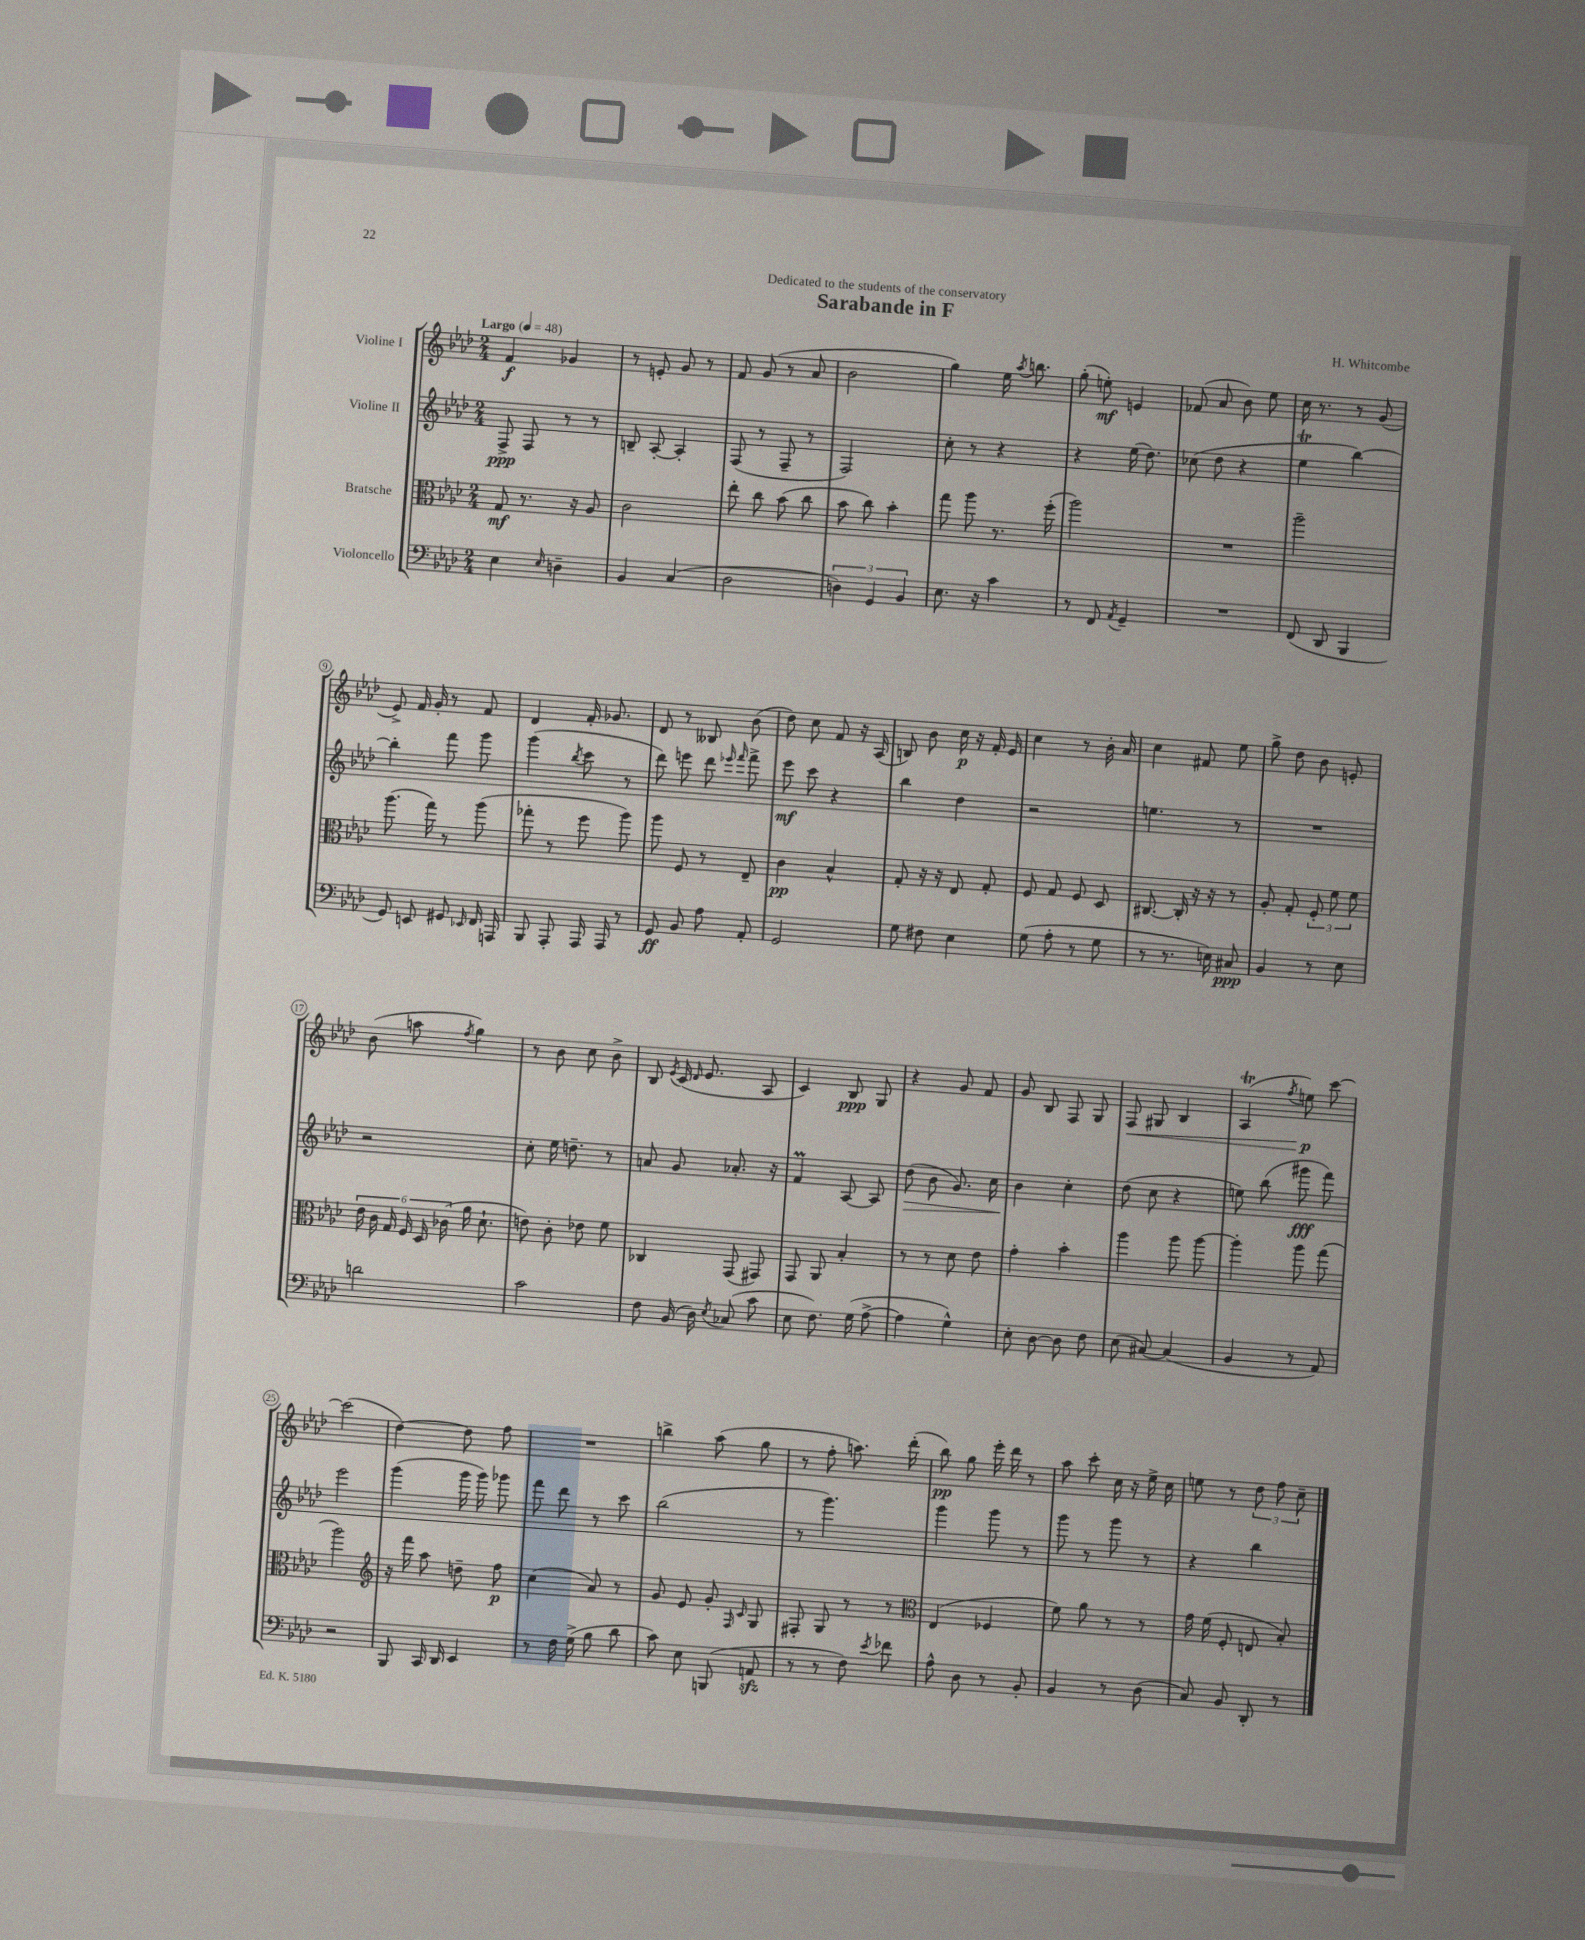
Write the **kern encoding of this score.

**kern	**kern	**kern	**kern
*staff4	*staff3	*staff2	*staff1
*clefF4	*clefC3	*clefG2	*clefG2
*k[b-e-a-d-]	*k[b-e-a-d-]	*k[b-e-a-d-]	*k[b-e-a-d-]
*M2/4	*M2/4	*M2/4	*M2/4
*MM48	*MM48	*MM48	*MM48
4E-	8G	8F^	4f
.	8.r	8F	.
16qqE-	.	.	.
4D~	.	8r	4g-
.	16r	.	.
.	8A-	8r	.
=	=	=	=
4BB-	2c	8B~	8r
.	.	[8A-'	8e'
(4C	.	4A-']	8g
.	.	.	8r
=	=	=	=
2D-	8ee-'	(8F	8f
.	8cc	8r	(8g
.	(8b-	8F~	8r
.	8cc	8r	8a-
=	=	=	=
6D)	8b-	2F)	2b-
.	8cc)	.	.
6GG	.	.	.
.	4b-'	.	.
6BB-	.	.	.
=	=	=	=
8.E-	8gg	8cc'	4gg)
.	8aa-	8r	.
16r	.	.	.
4c	8.r	4r	16ee-
.	.	.	8qaa-
.	.	.	8.bb
.	(16ff'	.	.
=	=	=	=
8r	2aa-)	4r	(8gg'
8FF	.	.	8ee')
8qAA-	.	.	.
4GG~	.	(16ee-	4e
.	.	8.dd-)	.
=	=	=	=
2r	2r	(8cc-	(8f-
.	.	8dd-	8a-
.	.	4r	8b-)
.	.	.	8ee-
=	=	=	=
(8FF	2aa-~	4ee-	16cc
.	.	.	8.r
8DD-	.	.	.
4BBB-	.	[4bb-)	8r
.	.	.	(8g
=	=	=	=
8GG)	(8.aa-	4bb-']	8e-^)
8EE	.	.	16f
.	16gg)	.	16g'
8GG#	8r	8fff	8r
16qqEE-	.	.	.
16FF	(8aa-	8ggg	8f
16AAA	.	.	.
=	=	=	=
8BBB-	8gg-'	(4ggg	4d-
8AAA-'	8r	.	.
.	.	8qbb-	.
16AAA-	8ff	8ccc	16f'
16AAA-	.	.	8.g-
8r	8aa-)	8r	.
=	=	=	=
8GG	8aa-	8ddd-)	8d-
8BB-	8F	8eee	8r
8A-	8r	8ddd-	8B--
.	.	16qqeee-	.
.	.	16qqfff	.
8AA-'	8E-~	8fff^	(8b-
=	=	=	=
2GG	4c	8eee-	8dd-)
.	.	8ccc	8cc
.	4B-^^	4r	8f
.	.	.	16r
.	.	.	(16A-
=	=	=	=
8G	8G'	4bb-	8B)
8F#	16r	.	8b-
.	16r	.	.
4E-	8E-	4dd-	16cc
.	.	.	16r
.	8G'	.	16f'
.	.	.	16e-
=	=	=	=
(8G	8F	2r	4cc
8A-'	8G	.	.
8r	8F	.	8r
8G	8D-	.	16b-'
.	.	.	16a-
=	=	=	=
8r	[8.C#	4.ee	4cc
8.r	.	.	.
.	16C#']	.	.
.	16r	.	8f#
16E)	16r	.	.
8C#	8r	8r	8ee-
=	=	=	=
4BB-	8A-'	2r	8gg^
.	8G'	.	8dd-
8r	12F'	.	8b-
.	12f	.	.
8E-	.	.	8e'
.	12f	.	.
=	=	=	=
2d	24e-	2r	(8b-
.	24c	.	.
.	24G	.	.
.	24F	.	8aa
.	24D-	.	.
.	(24c-	.	.
.	.	.	8qff
.	16a-	.	4gg)
.	8.d-`	.	.
=	=	=	=
2c	8e)	8cc'	8r
.	8c'	16ee-	8b-
.	.	8.dd~	.
.	8e-	.	8cc
.	8f	8r	8b-^
=	=	=	=
8F	4C-	8a	8B-
.	.	.	8qe-
(16BB-	.	8g	(16c
.	.	.	16qqd-
16D-)	.	.	8.e-
8qE-	.	.	.
(8C-	(8GG	8.a-'	.
8c	8GG#)	.	8A-
.	.	16r	.
=	=	=	=
8E-	8GG	4f	4c)
8.F)	8AA-	.	.
.	4B-'	[8A-	8B-
(16G	.	.	.
[8A-^	.	8A-]	8G
=	=	=	=
4A-]	8r	(8dd-	4r
.	8r	8b-	.
4G^^)	8d-	8.g)	8g
.	8e-	.	8f
.	.	16cc	.
=	=	=	=
8E-'	4g'	4b-	8g
[8D-	.	.	8B-
8D-]	4b-'	4cc'	8F
8F	.	.	8G
=	=	=	=
(8E-	4aa-	(8dd-	8F
[8C#)	.	8cc	8G#
(4C#]	8aa-	4r	4B-
.	[8aa-	.	.
=	=	=	=
4BB-	4aa-']	8ee)	(4A-
.	.	(8bb-	.
.	.	.	8qff
8r	8aa-	8ggg#	8ee)
8AA-)	(8gg	8fff)	[8ccc
=	=	=	=
2r	2aa-)	2eee-	(2ccc]
=	=	=	=
*	*clefG2	*	*
8BBB-	16r	(4ggg	[4dd-)
.	16fff	.	.
16CC	8aa-	.	.
16DD-	.	.	.
4EE-	8dd~	16ggg	8dd-]
.	.	16ggg)	.
.	8ff	8ggg-	8ff
=	=	=	=
8r	(4cc	8fff	2r
16F	.	8ddd-	.
(16G^	.	.	.
8B-	8a-)	8r	.
8d-	8r	8ccc	.
=	=	=	=
8c)	8g	(2bb-	4bb^
8E-	8e-	.	.
(8BBB	8g'	.	(8aa-
.	16qqF	.	.
.	16qqc	.	.
8AA	8G	.	8gg
=	=	=	=
8r	8F#'	8r	8r
8r	8G	4.ggg)	8ff'
8F)	8r	.	8.aa)
8qe-	.	.	.
8f-	8r	.	.
.	.	.	(16ddd-'
=	=	=	=
*	*clefC3	*	*
8A-^^	(4E-	4ggg	8bb-)
8D-	.	.	8gg
8r	4F-	8ggg	16eee-'
.	.	.	16ddd-
8BB-'	.	8r	8r
=	=	=	=
4BB-	8f)	8ggg	8aa-
.	8a-	8r	8ccc'
8r	8r	8ggg	16cc
.	.	.	16r
(8D-	8r	8r	16ee-^
.	.	.	16cc
=	=	=	=
8C)	16g	4r	8ee
.	(16f	.	.
8BB-	8F'	.	8r
8DD-'	8E	4bb-	12dd-
.	.	.	12ff
8r	8B-')	.	.
.	.	.	12cc~
==	==	==	==
*-	*-	*-	*-
